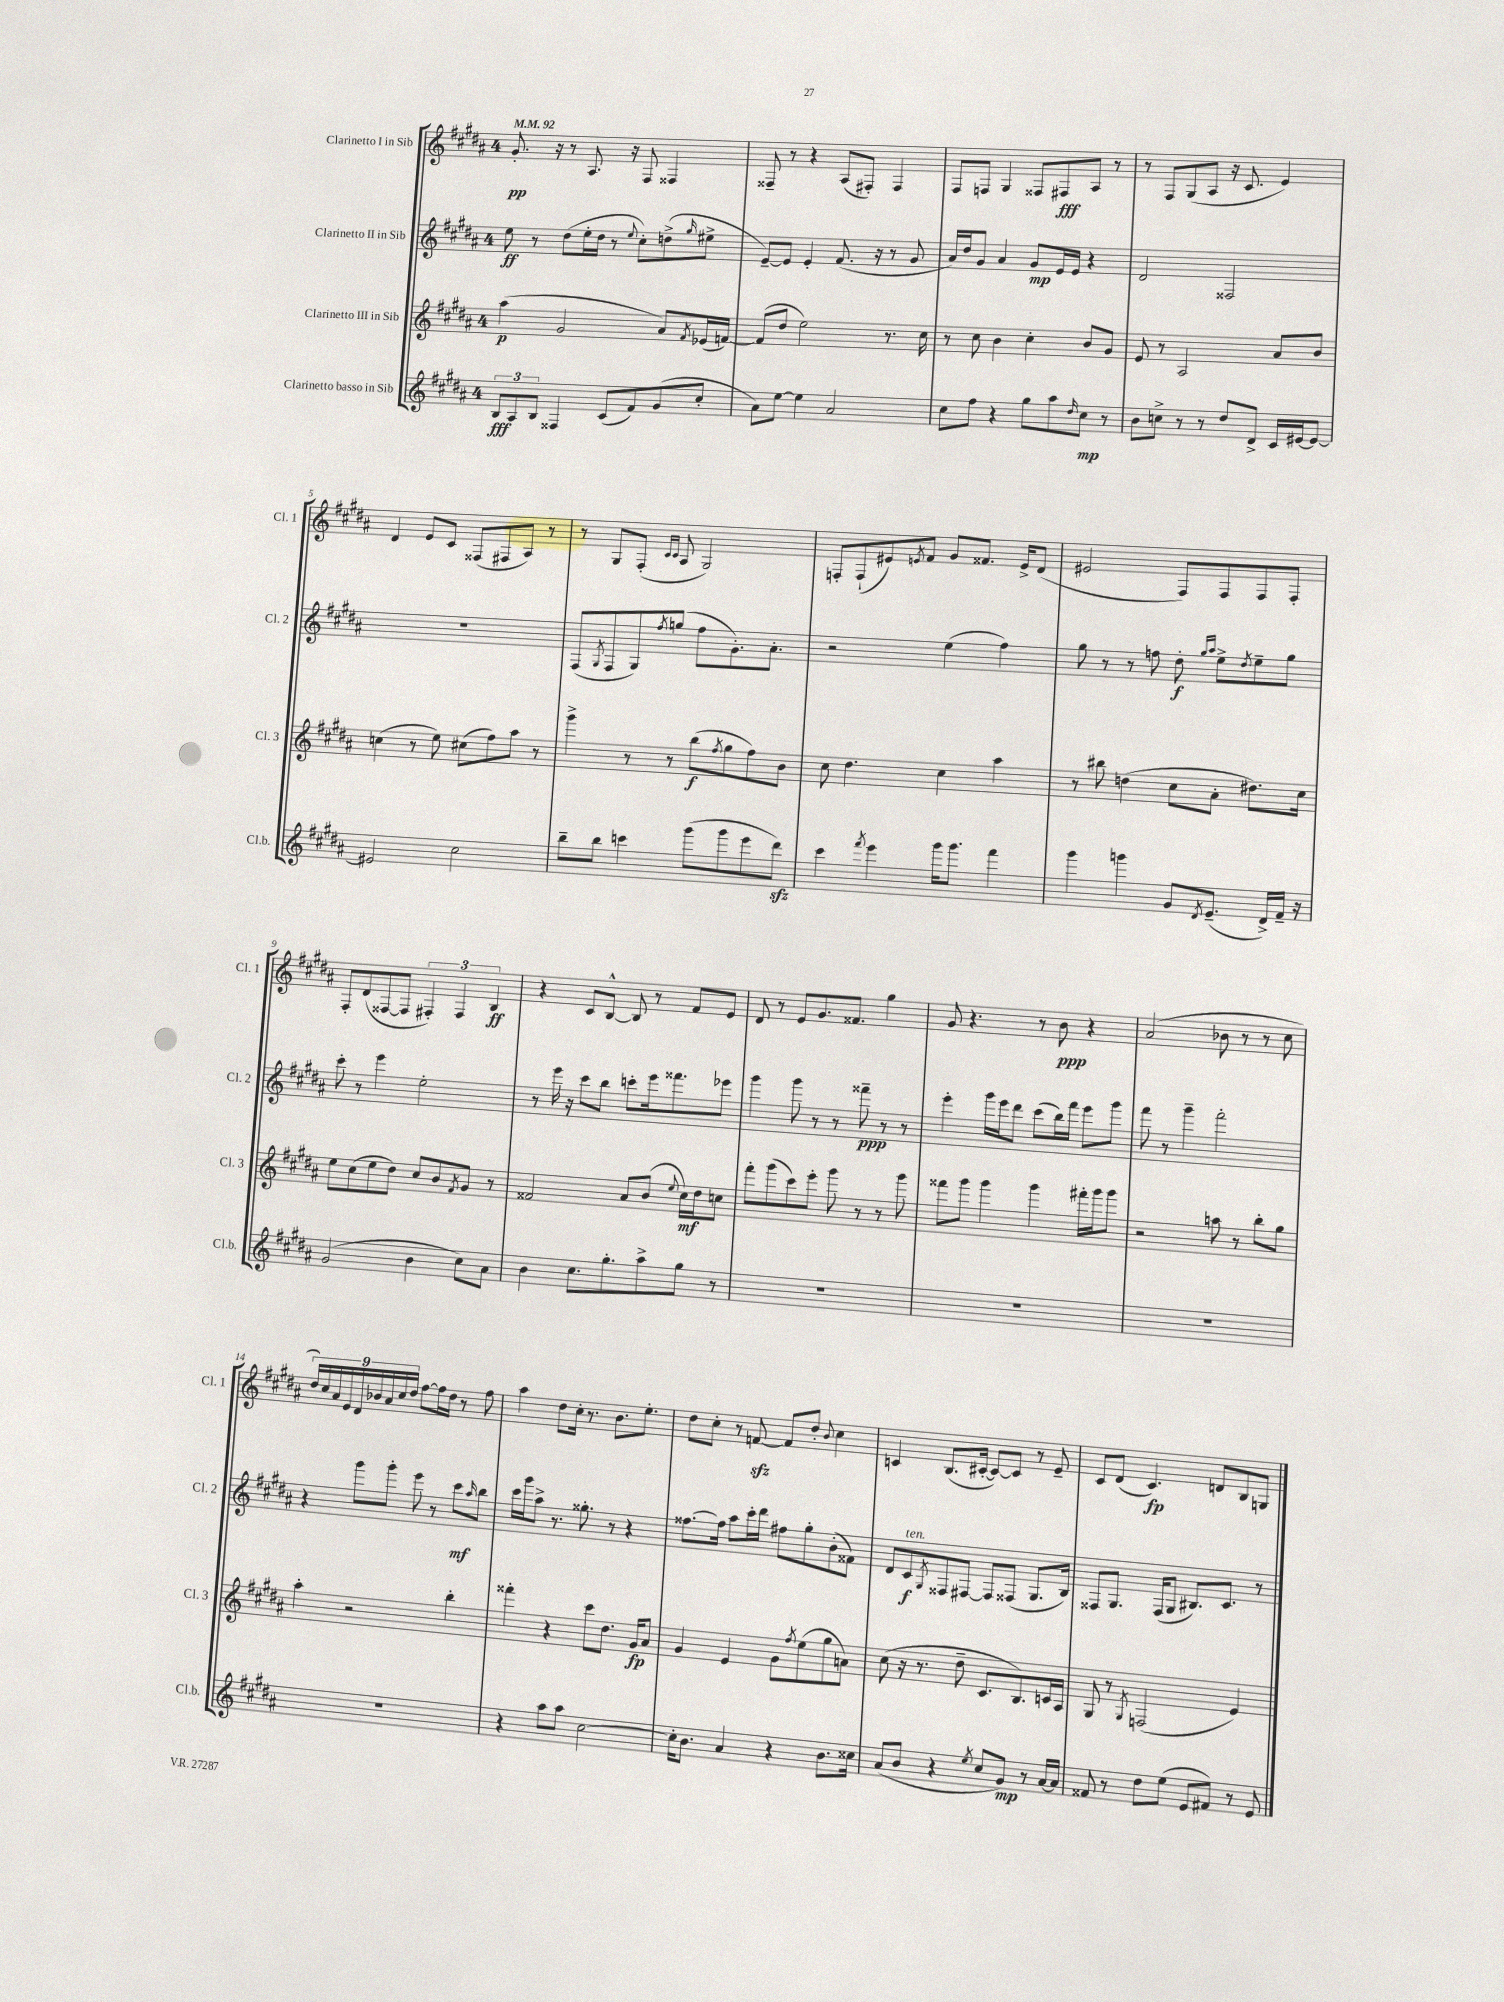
<<
\new StaffGroup <<
\new Staff = "s0" \with { instrumentName = "Clarinetto I in Sib" shortInstrumentName = "Cl. 1" } {
    \clef treble \key b \major \once \override Staff.TimeSignature.style = #'single-digit \time 4/4 \tempo 4 = 92
    gis'8.-.\pp r16 r8 ais8. r16 fis8 fisis4 |
    fisis8-- r8 r4 ais8( fis8-.) fis4 |
    fis8 f8 gis4 fisis8 fis8\fff ais8 r8 |
    r8 fis8 gis8( ais8 r16 cis'8. e'4) |
    dis'4 e'8 cis'8 fisis8( fis8 ais8) r8 |
    r8 gis8 fis8-.( \grace { cis'16 cis'16 } ais8 gis2) |
    f8-. f8-!( eis'8) \acciaccatura { e'8 } fis'8 gis'8 fisis'8. e'16-> dis'8( |
    eis'2 fis8) fis8 fis8 fis8-. |
    fis8-. dis'8( fisis8~ fisis8 \tuplet 3/2 { fis4-.) fis4 b4\ff } |
    r4 cis'8 b8~-^ b8 r8 fis'8 e'8 |
    dis'8 r8 e'8 gis'8. fisis'8. gis''4 |
    gis'8 r4. r8 b'8\ppp r4 |
    ais'2( bes'8 r8 r8 cis''8 |
    \tuplet 9/8 { dis''16) cis''16 ais'16 e'16 dis'16 bes'16 ais'16 cis''16 dis''16 } fis''8~ fis''16 dis''16 r8 fis''8 |
    ais''4 dis''8 cis''16-. r8. b'8. e''8.-. |
    dis''8 cis''8-. r8 f'8~\sfz f'8 dis''8-. \appoggiatura { b'8 } cis''4 |
    c'4 b8.( cis'16~-. cis'8~) cis'8 r8 e'8-- |
    cis'8 dis'8( cis'4.\fp) d'8 b8 g8 \bar "|." |
}
\new Staff = "s1" \with { instrumentName = "Clarinetto II in Sib" shortInstrumentName = "Cl. 2" } {
    \clef treble \key b \major \once \override Staff.TimeSignature.style = #'single-digit \time 4/4
    e''8\ff r8 dis''8( e''16-. dis''16 r8 \appoggiatura { e''8 } cis''8-.) d''8->( \grace { gis''16 } eis''8-> |
    e'8~--) e'8 e'4-. fis'8.( r16 r8 gis'8 |
    ais'16) dis''16 gis'8 ais'4 gis'8\mp e'16 e'16 r4 |
    dis'2 fisis2 |
    R1 |
    fis8( \acciaccatura { gis8 } fis8 gis8) \acciaccatura { fis''8 } g''8( fis''8 gis'8.-.) ais'8.-. |
    r2 e''4( fis''4) |
    gis''8 r8 r8 f''8 dis''8-.\f \grace { gis''16 ais''16 } e''8-> \acciaccatura { dis''8 } e''8-- gis''8 |
    cis'''8-. r8 e'''4 e''2-. |
    r8 e'''16 r16 cis'''8 b''8 c'''8-. e'''16 fisis'''8. ees'''8 |
    gis'''4 gis'''8 r8 r8 fisis'''8--\ppp r8 r8 |
    e'''4-. gis'''16 e'''16 dis'''8 cis'''8( b''16) fis'''16 e'''8 gis'''8 |
    fis'''8 r8 gis'''4-- fis'''2-. |
    r4 gis'''8 gis'''8-. e'''8 r8 cis'''8\mf \grace { ais''16 } b''8 |
    cis'''16 gis'''16 ais''8-> r8. gisis''8.-. r8 r4 |
    fisis''8.~ fisis''16 ais''8 cis'''16-. dis'''16 fis''8 gis''8-. b'8-.( fisis'8) |
    dis'8 cis'8\f^\markup { \italic "ten." } \acciaccatura { gis8 } fisis8 fis8~ fis8 fisis8( gis8. b16) |
    fisis8 gis8. fisis16( gis8 bis8.) cis'8. r8 \bar "|." |
}
\new Staff = "s2" \with { instrumentName = "Clarinetto III in Sib" shortInstrumentName = "Cl. 3" } {
    \clef treble \key b \major \once \override Staff.TimeSignature.style = #'single-digit \time 4/4
    ais''4\p( gis'2 ais'8) \acciaccatura { fis'8 } ees'16( f'16~) |
    f'8( dis''8 e''2) r8. cis''16 |
    r8 cis''8 b'4 cis''4-. b'8 gis'8 |
    e'8 r8 ais2 ais'8 b'8 |
    c''4( r8 e''8) cis''8( fis''8) ais''8 r8 |
    gis'''4-> r8 r8 b''8\f( \acciaccatura { fis''8 } gis''8 fis''8) b'8 |
    cis''8 dis''4. cis''4 ais''4 |
    r8 bis''8 d''4( cis''8 ais'8-. dis''8.) cis''16 |
    e''8 cis''8( e''8 dis''8) cis''8 b'8 \acciaccatura { fis'8 } gis'8 r8 |
    fisis'2 ais'8 b'8( \appoggiatura { e''8 } cis''16\mf) dis''16 c''8 |
    fis'''8-. gis'''8( cis'''8) e'''8-. gis'''8 r8 r8 gis'''8 |
    fisis'''8 gis'''8 gis'''4 gis'''4 fis'''16-. gis'''16 gis'''8 |
    r2 a''8 r8 b''8-. gis''8 |
    ais''4-. r2 b''4-. |
    fisis'''4-. r4 cis'''8 dis''8. gis'16\fp ais'8 |
    gis'4 e'4 gis'8 \acciaccatura { fis''8 } e''8( gis''8 a'8) |
    cis''8( r16 r8. dis''8-- cis'8. b8.) c'16 ais16 |
    gis8 r8 \acciaccatura { gis8 } f2( e'4) \bar "|." |
}
\new Staff = "s3" \with { instrumentName = "Clarinetto basso in Sib" shortInstrumentName = "Cl.b." } {
    \clef treble \key b \major \once \override Staff.TimeSignature.style = #'single-digit \time 4/4
    \tuplet 3/2 { b8\fff ais8 b8 } fisis4 cis'8( fis'8) gis'8( cis''8-. |
    ais'8) e''8~ e''4 ais'2 |
    cis''8 fis''8 r4 gis''8 ais''8 \grace { dis''16 } cis''8\mp r8 |
    b'8 c''8-> r8 r8 dis''8 dis'8-> cis'16 eis'16~ eis'8~ |
    eis'2 cis''2 |
    b''8-- b''8 c'''4 gis'''8( gis'''8 e'''8 dis'''8\sfz) |
    cis'''4 \acciaccatura { fis'''8 } e'''4 gis'''16 gis'''8. fis'''4 |
    gis'''4 g'''4 gis'8 \acciaccatura { dis'8 } e'8.--( dis'16->) fis'16-- r16 |
    gis'2( b'4 cis''8) ais'8 |
    b'4 cis''8. gis''8.-. ais''8-> gis''8 r8 |
    R1 |
    R1 |
    R1 |
    R1 |
    r4 ais''8 ais''8 cis''2~ |
    cis''16-. b'8. ais'4 r4 b'8. cisis''16 |
    ais'8( b'8 r4 \acciaccatura { e''8 } cis''8 gis'8\mp) r8 ais'16~ ais'16 |
    fisis'8 r8 dis''8 e''8( e'8 fis'8) r8 e'8 \bar "|." |
}
>>
>>
